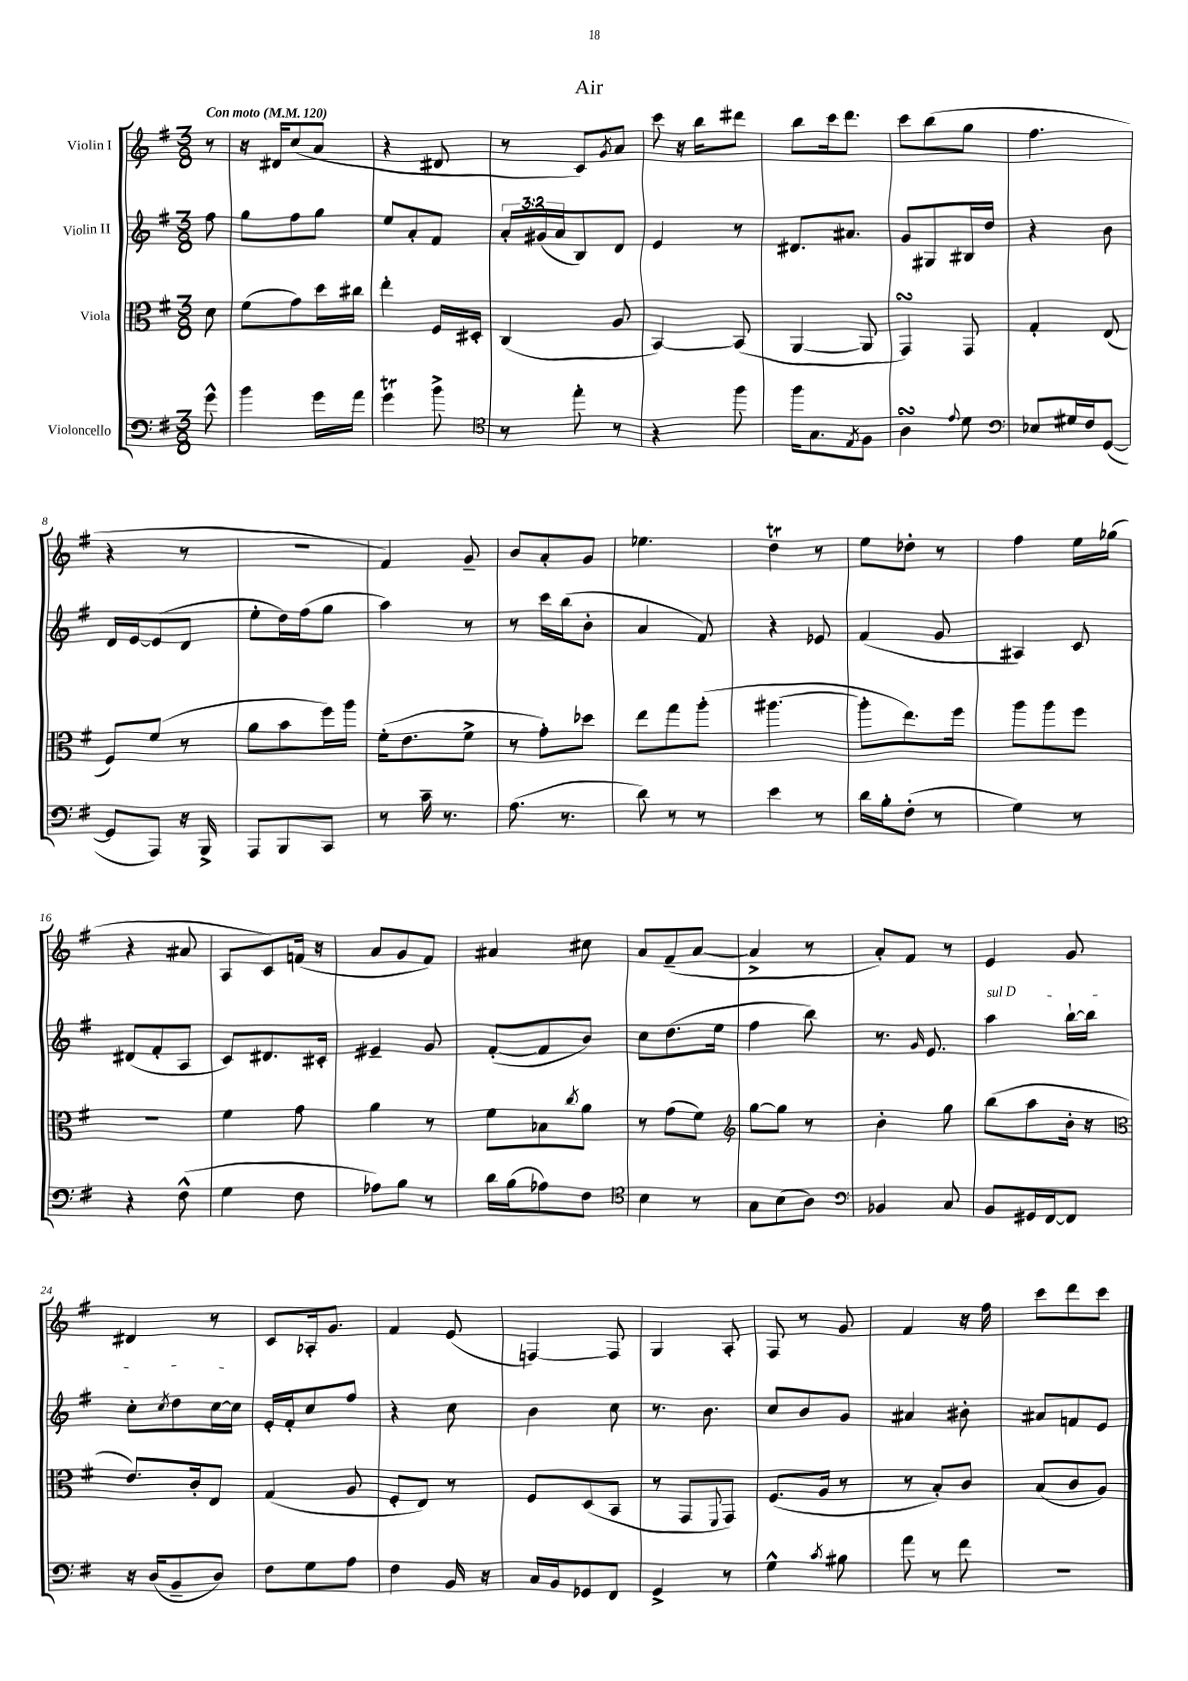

**kern	**kern	**kern	**kern
*staff4	*staff3	*staff2	*staff1
*clefF4	*clefC3	*clefG2	*clefG2
*k[f#]	*k[f#]	*k[f#]	*k[f#]
*M3/8	*M3/8	*M3/8	*M3/8
*MM120	*MM120	*MM120	*MM120
8g^^	8d	8ff#	8r
=	=	=	=
4b	(8f#	8gg	16r
.	.	.	16d#
.	8g)	8ff#	(8cc
16g	16dd	8gg	8a
16a	16cc#	.	.
=	=	=	=
4g	4ee'	8ee	4r
.	.	8a'	.
8b^	16F#	8f#	8d#
.	16D#'	.	.
=	=	=	=
*clefC4	*	*	*
8r	(4C	24a'	8r
.	.	(24g#	.
.	.	24a	.
8ee'	.	8B)	8c)
.	.	.	8qg
8r	8A	8d	8a
=	=	=	=
4r	[4BB)	4e	8ccc
.	.	.	16r
.	.	.	16bb
8ff#	(8BB]	8r	8ddd#
=	=	=	=
16ff#	[4AA	8.d#	8bb
8.G	.	.	.
.	.	.	16ccc
.	.	8.a#	8.ddd
8qE	.	.	.
8F#	8AA]	.	.
=	=	=	=
4A	4GG)	8g	8ccc
.	.	8G#	(8bb
8qqe	.	.	.
8d	8GG	16B#	8gg
.	.	16dd	.
=	=	=	=
*clefF4	*	*	*
8E-	4G'	4r	4.ff#
16G#	.	.	.
16F#	.	.	.
([8GG	(8E	8b	.
=	=	=	=
8GG]	8F#)	16d	4r
.	.	[16e	.
8AAA)	(8f#	(8e]	.
16r	8r	8d	8r
16BBB^	.	.	.
=	=	=	=
8AAA	8a	8ee'	4.r
8BBB	8b	16dd)	.
.	.	(16ff#	.
8CC	16ff#)	8gg	.
.	16aa	.	.
=	=	=	=
8r	(16f#'	4aa)	4f#)
.	8.e	.	.
16c~	.	.	.
8.r	.	.	.
.	8f#^	8r	8g~
=	=	=	=
(8.A	8r	8r	8b
.	8g')	16ccc	8a'
8.r	.	(16bb	.
.	8dd-	8b'	8g
=	=	=	=
8d)	8ee	4a	4.ee-
8r	8gg	.	.
8r	(8aa'	8f#)	.
=	=	=	=
4e	[4.aa#	4r	4dd
8r	.	8e-	8r
=	=	=	=
16d	8aa#']	(4f#	8ee
16B'	.	.	.
(8F#'	8.ee)	.	8dd-'
8r	.	8g	8r
.	16ff#	.	.
=	=	=	=
4G)	8aa	4A#)	4ff#
.	8aa	.	.
8r	8ff#	8c	16ee
.	.	.	(16gg-
=	=	=	=
4r	4.r	(8d#	4r
.	.	8f#'	.
(8F#^^	.	8A	8a#
=	=	=	=
4G	4f#	8c)	8A
.	.	8.d#	8c)
8F#	8g	.	(16f
.	.	16c#'	16r
=	=	=	=
8A-)	4a	4e#~	8a
8B	.	.	8g
8r	8r	8g	8f#)
=	=	=	=
16d	8f#	([8f#'	4a#
(16B	.	.	.
8A-)	8B-	8f#]	.
.	8qcc	.	.
8F#	8a	8b)	8cc#
=	=	=	=
*clefC4	*	*	*
4B	8r	8cc	8a
.	(8g	(8.dd	(8f#~
8r	8f#)	.	[8a
.	.	16ee	.
=	=	=	=
*	*clefG2	*	*
8G	[8gg	4ff#	4a^]
(8B	8gg]	.	.
8A)	8r	8bb)	8r
=	=	=	=
*clefF4	*	*	*
4BB-	4b'	8.r	8a')
.	.	.	8f#
.	.	16qqg	.
.	.	8.e	.
8C	8gg	.	8r
=	=	=	=
8BB	(8bb	4aa	4e
16GG#	8aa	.	.
[16FF#	.	.	.
8FF#]	16b'	[16bb`	8g
.	16r	16bb]	.
=	=	=	=
*	*clefC3	*	*
16r	8.e)	8cc'	4d#
(16D	.	.	.
.	.	8qcc	.
8BB~	.	8dd	.
.	16c'	.	.
8D)	8E	[16cc	8r
.	.	16cc]	.
=	=	=	=
8F#	(4G	16e'	8c
.	.	16f#'	.
8G	.	8cc	16A-'
.	.	.	8.g
8A	8A	8ff#	.
=	=	=	=
4F#	8F#'	4r	4f#
.	8E)	.	.
16BB	8r	8cc	(8e
16r	.	.	.
=	=	=	=
16C	8F#	4b	[4F)
16BB	.	.	.
8GG-	(8D	.	.
8FF#	8BB	8cc	8F]
=	=	=	=
4GG^	8r	8.r	4G
.	8GG	.	.
.	.	8.b	.
.	8qqFF#	.	.
8r	8GG)	.	8A'
=	=	=	=
4G^^	(8.F#	8cc	8F#
.	.	8b	8r
.	16A	.	.
8qc	.	.	.
8B#	8r	8g	8g
=	=	=	=
8a	8r	4a#	4f#
8r	8B')	.	.
8f#	8c	8b#'	16r
.	.	.	16ff#
=	=	=	=
4.r	(8B	8a#	8ccc
.	8c	8f	8ddd
.	8A)	8e	8ccc
==	==	==	==
*-	*-	*-	*-
